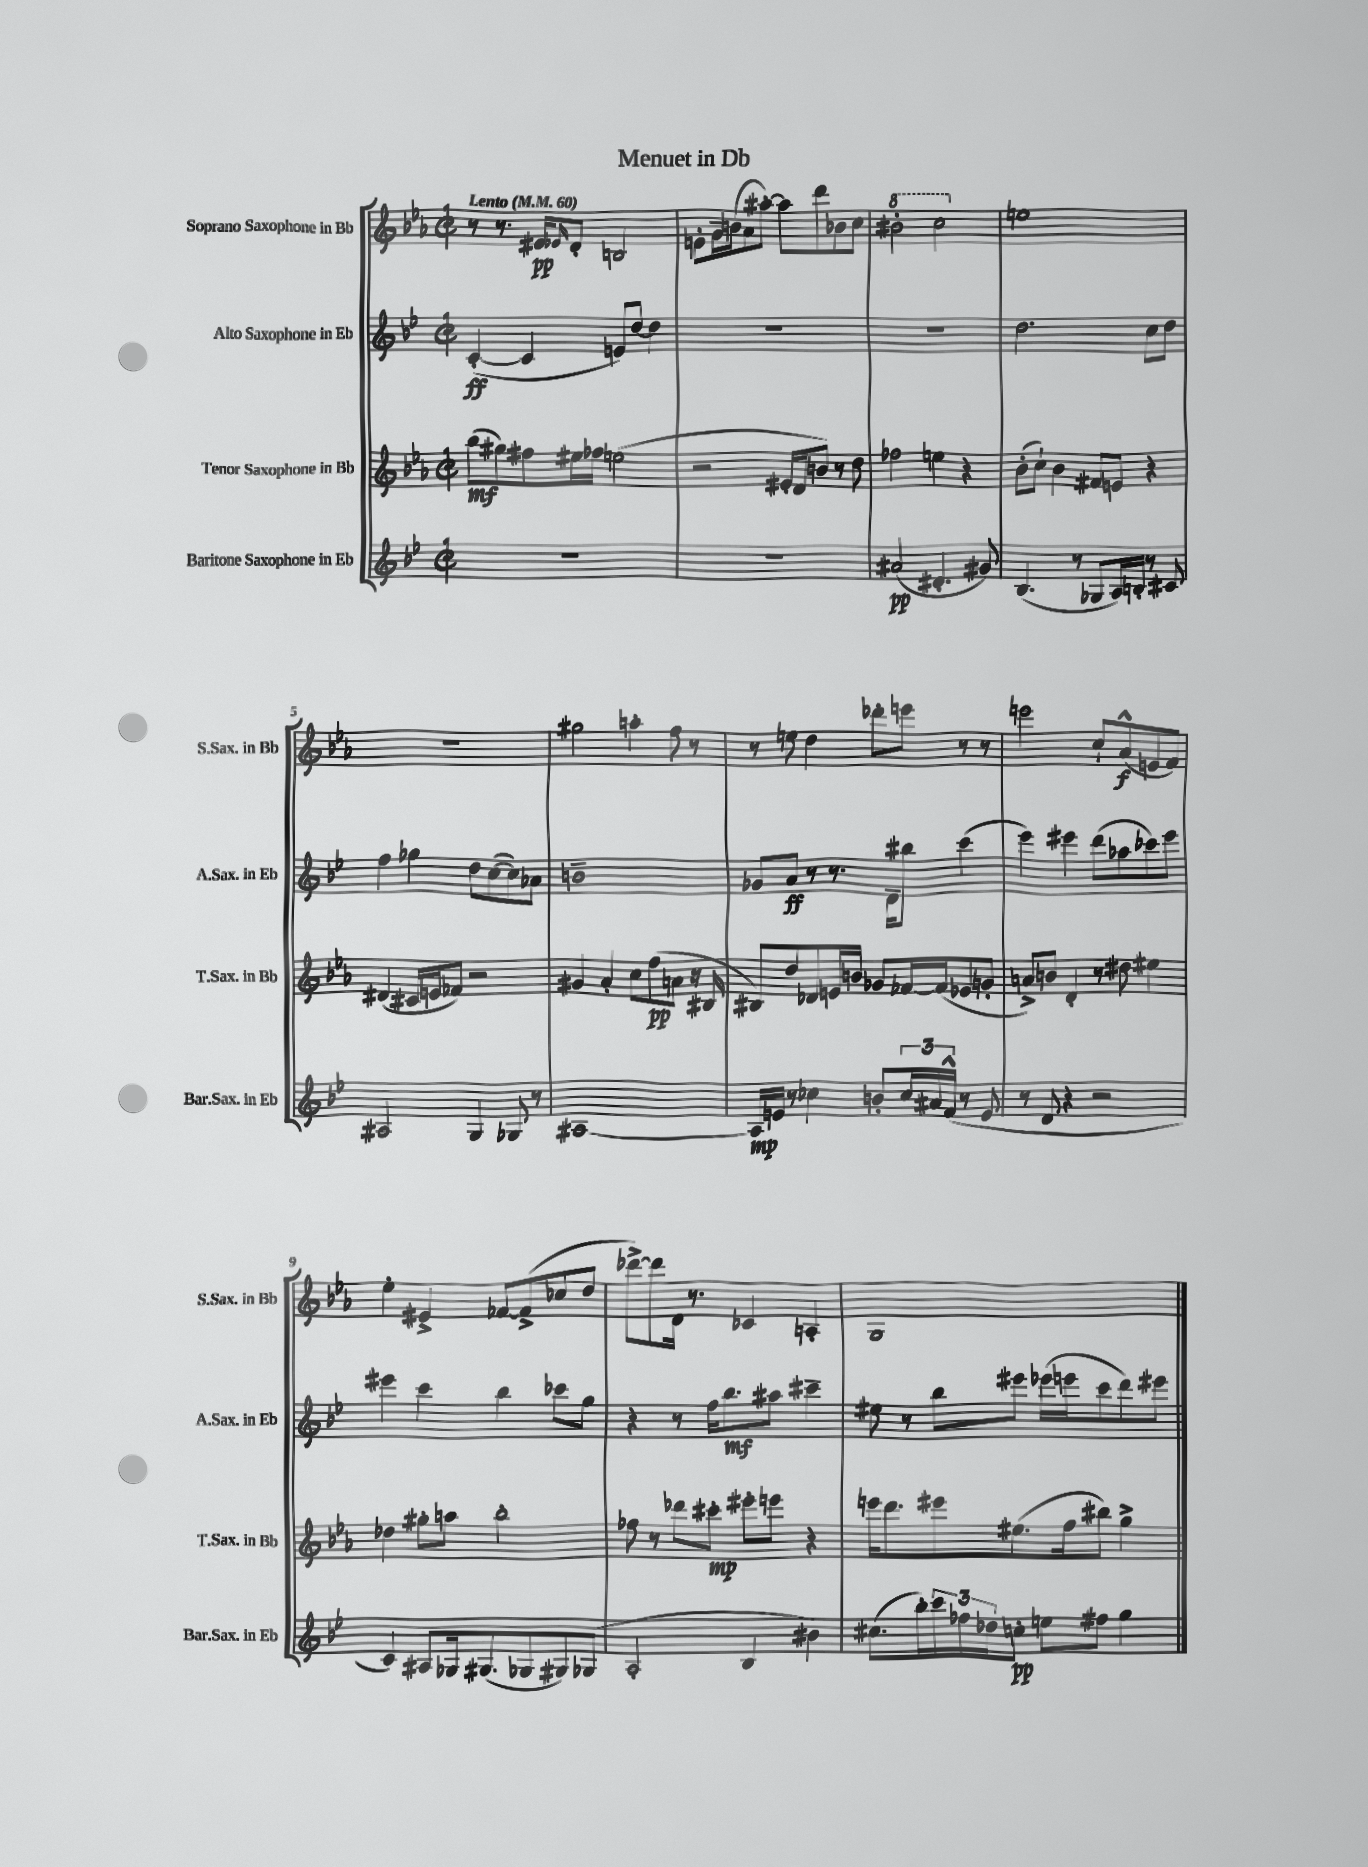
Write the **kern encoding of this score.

**kern	**dynam	**kern	**dynam	**kern	**dynam	**kern	**dynam
*part4	*part4	*part3	*part3	*part2	*part2	*part1	*part1
*staff4	*staff4	*staff3	*staff3	*staff2	*staff2	*staff1	*staff1
*I"Baritone Saxophone in Eb	*	*I"Tenor Saxophone in Bb	*	*I"Alto Saxophone in Eb	*	*I"Soprano Saxophone in Bb	*
*I'Bar.Sax. in Eb	*	*I'T.Sax. in Bb	*	*I'A.Sax. in Eb	*	*I'S.Sax. in Bb	*
*clefG2	*	*clefG2	*	*clefG2	*	*clefG2	*
*k[b-e-]	*	*k[b-e-a-]	*	*k[b-e-]	*	*k[b-e-a-]	*
*M2/2	*	*M2/2	*	*M2/2	*	*M2/2	*
*met(c|)	*	*met(c|)	*	*met(c|)	*	*met(c|)	*
*MM60	*	*MM60	*	*MM60	*	*MM60	*
=1	=1	=1	=1	=1	=1	=1	=1
!	!	!	!	!	!	!LO:TX:a:B:t=Lento	!
1r	.	(8bb-\L	mf	([4c'/	ff	8r	.
.	.	8gg#X\)	.	.	.	8.r	.
.	.	8ff#X\	.	4c/]	.	.	.
.	.	.	.	.	.	16e#X/KL	pp
.	.	.	.	.	.	16qqe-X/	.
.	.	16ee#X\L	.	.	.	8d'/J	.
.	.	16ff-X\JJ	.	.	.	.	.
.	.	(2een\	.	8en/L)	.	2Bn/	.
.	.	.	.	[8dd/J	.	.	.
.	.	.	.	4dd\]	.	.	.
=2	=2	=2	=2	=2	=2	=2	=2
1r	.	2r	.	1r	.	8en'\L	.
.	.	.	.	.	.	16g~\L	.
.	.	.	.	.	.	(16bn\J	.
.	.	.	.	.	.	8a-\	.
.	.	.	.	.	.	[8aa#X'\J)	.
.	.	16e#X'/LL	.	.	.	8aa#\L]	.
.	.	16d/J	.	.	.	.	.
.	.	8bn/J)	.	.	.	8ddd\	.
.	.	8r	.	.	.	8b-X\	.
.	.	8dd\	.	.	.	8cc\J	.
=3	=3	=3	=3	=3	=3	=3	=3
*	*	*	*	*	*	*8va	*
(2a#X/	pp	2ff-X\	.	1r	.	2bb#X'\	.
4.d#X'/	.	4een\	.	.	.	2ccc\	.
.	.	4r	.	.	.	.	.
8g#X/)	.	.	.	.	.	.	.
=4	=4	=4	=4	=4	=4	=4	=4
*	*	*	*	*	*	*X8va	*
(4.B-/	.	(8b-'\L	.	2.dd\	.	1een	.
.	.	8cc`\J)	.	.	.	.	.
.	.	4b-\	.	.	.	.	.
8r	.	.	.	.	.	.	.
8G-X/L	.	8f#X/L	.	.	.	.	.
16A/L)	.	8en/J	.	.	.	.	.
16Bn'/JJ	.	.	.	.	.	.	.
8r	.	4r	.	8cc\L	.	.	.
8c#X/	.	.	.	8dd\J	.	.	.
!!LO:LB:g=z
=5	=5	=5	=5	=5	=5	=5	=5
2A#X/	.	(4d#X/	.	4ff\	.	1r	.
.	.	16c#X/LL	.	4gg-X\	.	.	.
.	.	16en/J	.	.	.	.	.
.	.	8f-X/J)	.	.	.	.	.
4G/	.	2r	.	8dd\L	.	.	.
.	.	.	.	([8cc\	.	.	.
8G-X/	.	.	.	8cc\])	.	.	.
8r	.	.	.	8a-X\J	.	.	.
=6	=6	=6	=6	=6	=6	=6	=6
[1A#X	.	4g#X/	.	1bn~	.	2gg#X\	.
.	.	4a-'/	.	.	.	.	.
.	.	8cc\L	.	.	.	4aan'\	.
.	.	(8ff\	pp	.	.	.	.
.	.	8an\J	.	.	.	8ff\	.
.	.	16r	.	.	.	8r	.
.	.	16B#X/	.	.	.	.	.
=7	=7	=7	=7	=7	=7	=7	=7
16A#/LL]	mp	8B#X/L)	.	8g-X/L	.	8r	.
16en/JJ	.	.	.	.	.	.	.
8r	.	8dd/	.	8a/J	ff	8een\	.
4cc-X\	.	8d-X/	.	8r	.	4dd\	.
.	.	16en/L	.	8.r	.	.	.
.	.	16bn/JJ	.	.	.	.	.
8bn'/L	.	8g-X/L	.	.	.	8ddd-X'\L	.
.	.	.	.	16d~\KL	.	.	.
24cc-/L	.	[16f-X/L	.	8bb#X\J	.	8eeen\J	.
24a#X/	.	.	.	.	.	.	.
.	.	(16f-/J]	.	.	.	.	.
(24f^^/JJ	.	.	.	.	.	.	.
8r	.	8e-X/	.	(4ccc\	.	8r	.
8e/	.	8gn'/J	.	.	.	8r	.
=8	=8	=8	=8	=8	=8	=8	=8
8r	.	8an^/L)	.	4eee-\)	.	2eeen\	.
8d/	.	8bn/J	.	.	.	.	.
4r	.	4d'/	.	4eee#X\	.	.	.
2r	.	8r	.	(8ddd\L	.	8cc`/L	.
.	.	8dd#X\	.	8aa-X\	.	(8a-^^/	f
.	.	4ee#X\	.	8ccc-X\)	.	8en/	.
.	.	.	.	8eee#\J	.	8f/J)	.
!!LO:LB:g=z
=9	=9	=9	=9	=9	=9	=9	=9
4c/)	.	4dd-X\	.	4eee#X\	.	4ee-'\	.
8A#X/L	.	8gg#X'\L	.	4ccc\	.	4e#X^/	.
16G-X/k	.	8aan\J	.	.	.	.	.
(8.G#X/	.	.	.	.	.	.	.
.	.	2bb-'\	.	4bb-\	.	[8f-X/L	.
8G-X/	.	.	.	.	.	(8f-^/]	.
8G#X/)	.	.	.	8ccc-X\L	.	8cc-X/	.
(8G-X/J	.	.	.	8gg\J	.	8dd/J	.
=10	=10	=10	=10	=10	=10	=10	=10
2A'/	.	8ff-X\	.	4r	.	[8ddd-X^\L)	.
.	.	8r	.	.	.	8ddd-\]	.
.	.	8ddd-X\L	.	8r	.	16d\Jk	.
.	.	.	.	.	.	8.r	.
.	.	8ccc#X'\J	mp	16ff\KL	.	.	.
.	.	.	.	8.bb-\	mf	.	.
4B-/	.	8eee#X'\L	.	.	.	4c-X/	.
.	.	8eeen\J	.	8aa#X\J	.	.	.
4b#X\)	.	4r	.	4ccc#X~\	.	4An'/	.
=11	=11	=11	=11	=11	=11	=11	=11
(8.cc#X\L	.	16eeen\KL	.	8ee#X\	.	1G	.
.	.	8.ddd\	.	.	.	.	.
.	.	.	.	8r	.	.	.
16bb-'\L)	.	.	.	.	.	.	.
24ccc\	.	8eee#X\	.	8bb-\L	.	.	.
24ff-X\	.	.	.	.	.	.	.
24dd-X\J	.	.	.	.	.	.	.
8ccn'\J	pp	(8.ee#X\	.	8eee#X\J	.	.	.
8een\L	.	.	.	(16eee-X\LL	.	.	.
.	.	16ff\k	.	16eeen\J	.	.	.
8ff#X\J	.	8bb#X\J)	.	8ccc\	.	.	.
4gg\	.	4gg^\	.	8ddd\)	.	.	.
.	.	.	.	8eee#X\J	.	.	.
==	==	==	==	==	==	==	==
*-	*-	*-	*-	*-	*-	*-	*-
